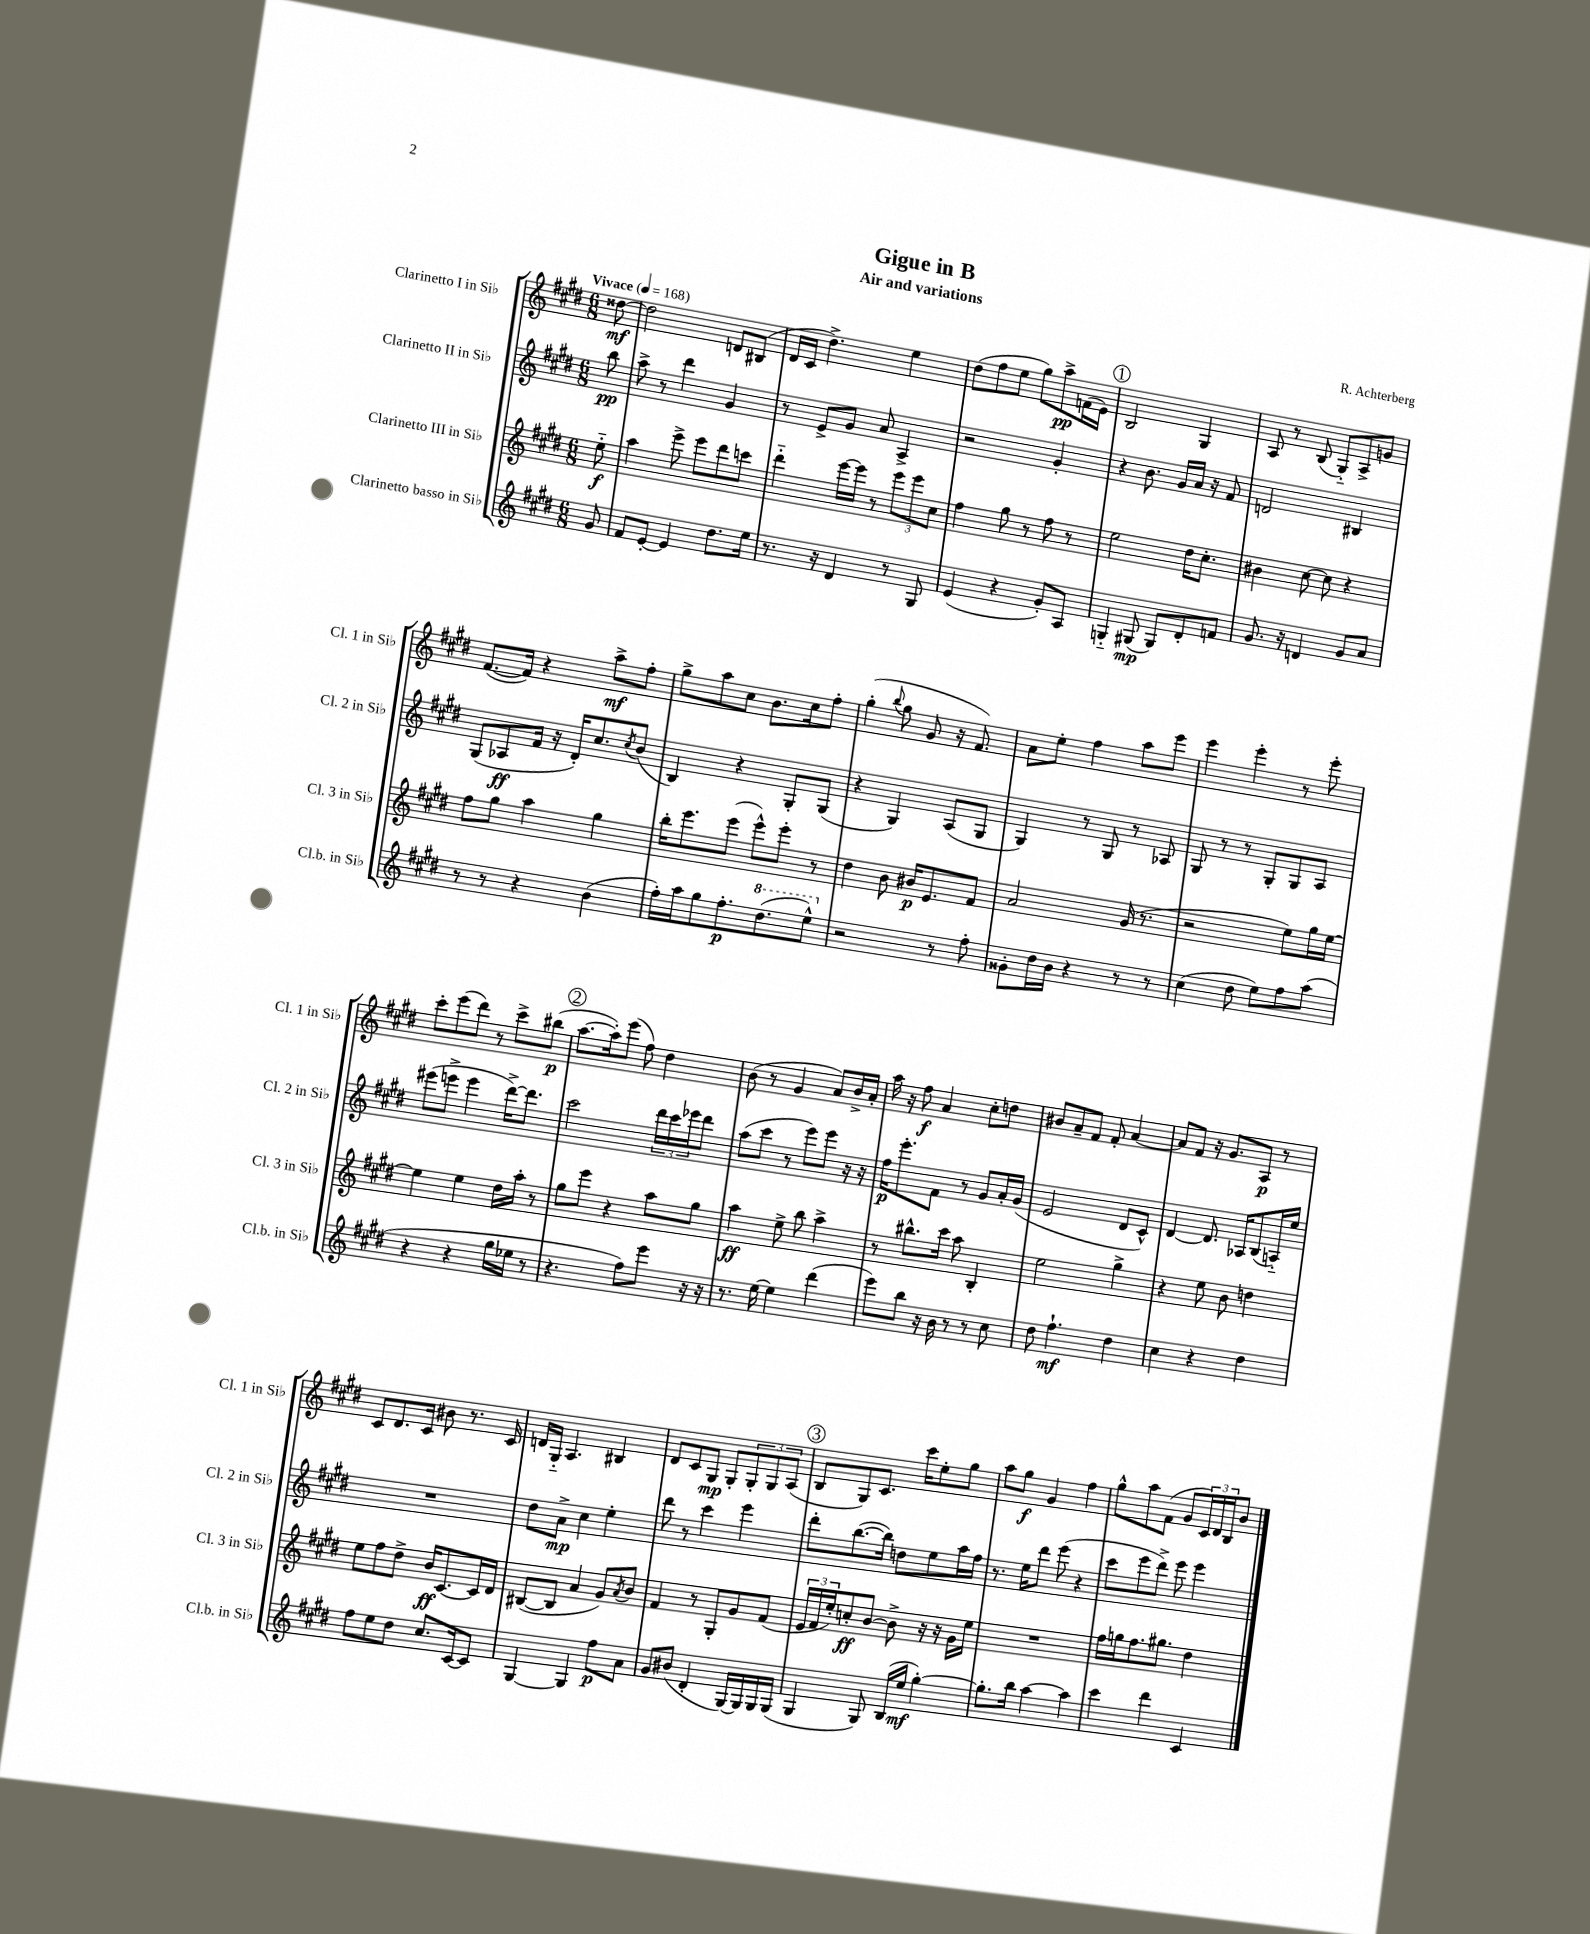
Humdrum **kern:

**kern	**dynam	**kern	**dynam	**kern	**dynam	**kern	**dynam
*part4	*part4	*part3	*part3	*part2	*part2	*part1	*part1
*staff4	*staff4	*staff3	*staff3	*staff2	*staff2	*staff1	*staff1
*I"Clarinetto basso in Si♭	*	*I"Clarinetto III in Si♭	*	*I"Clarinetto II in Si♭	*	*I"Clarinetto I in Si♭	*
*I'Cl.b. in Si♭	*	*I'Cl. 3 in Si♭	*	*I'Cl. 2 in Si♭	*	*I'Cl. 1 in Si♭	*
*clefG2	*	*clefG2	*	*clefG2	*	*clefG2	*
*k[f#c#g#d#]	*	*k[f#c#g#d#]	*	*k[f#c#g#d#]	*	*k[f#c#g#d#]	*
*M6/8	*	*M6/8	*	*M6/8	*	*M6/8	*
*MM168	*	*MM168	*	*MM168	*	*MM168	*
=	=	=	=	=	=	=	=
!	!	!	!	!	!	!LO:TX:a:B:t=Vivace	!
8g#/	.	8ee\	f	8bb\	pp	[8dd##X\	mf
=1	=1	=1	=1	=1	=1	=1	=1
8f#/L	.	4aa\	.	8aa^\	.	2dd##\]	.
[8e'/J	.	.	.	8r	.	.	.
4e/]	.	8eee^\	.	4ddd#\	.	.	.
.	.	8eee\L	.	.	.	.	.
8.dd#\L	.	8ddd#\	.	4g#/	.	8dn/L	.
.	.	8cccn\J	.	.	.	(8B#X/J	.
16ee\Jk	.	.	.	.	.	.	.
=2	=2	=2	=2	=2	=2	=2	=2
8.r	.	4ddd#\	.	8r	.	16d#/LL	.
.	.	.	.	.	.	16c#/JJ	.
.	.	.	.	8e^/L	.	4.dd#^\)	.
16r	.	.	.	.	.	.	.
4d#/	.	[16eee\LL	.	8g#/J	.	.	.
.	.	16eee\JJ]	.	.	.	.	.
.	.	8r	.	8a/	.	.	.
8r	.	12eee\L	.	4A^/	.	4ee\	.
.	.	12eee\	.	.	.	.	.
8G#/	.	.	.	.	.	.	.
.	.	12cc#\J	.	.	.	.	.
=3	=3	=3	=3	=3	=3	=3	=3
(4e/	.	4ff#\	.	2r	.	(8dd#\L	.
.	.	.	.	.	.	8ff#\	.
4r	.	8gg#\	.	.	.	8ee\J	.
.	.	8r	.	.	.	8gg#\L)	.
8g#'/L)	.	8ff#\	.	4g#'/	.	8aa^\	pp
8A/J	.	8r	.	.	.	(16fn\L	.
.	.	.	.	.	.	16e\JJ)	.
!!LO:REH:place=s1:t=1
=4	=4	=4	=4	=4	=4	=4	=4
4Gn/	.	2ee\	.	4r	.	2B/	.
(8G#X/	mp	.	.	8.b\	.	.	.
8G#/L)	.	.	.	.	.	.	.
.	.	.	.	16g#/LL	.	.	.
8d#'/	.	16dd#\KL	.	16a/JJ	.	4G#/	.
.	.	8.cc#'\J	.	16r	.	.	.
8fn/J	.	.	.	8f#/	.	.	.
=5	=5	=5	=5	=5	=5	=5	=5
8.g#/	.	4b#X\	.	2dn/	.	8A/	.
.	.	.	.	.	.	8r	.
16r	.	.	.	.	.	.	.
4dn/	.	[8cc#\	.	.	.	(8B/	.
.	.	8cc#\]	.	.	.	8G#/L)	.
8g#/L	.	4r	.	4B#X/	.	8A^/	.
8a/J	.	.	.	.	.	8gn/J	.
!!LO:LB:g=z
=6	=6	=6	=6	=6	=6	=6	=6
8r	.	8ff#\L	.	(8G#/L	.	([8.f#/L	.
8r	.	8gg#\J	.	8A-X/	ff	.	.
.	.	.	.	.	.	16f#/Jk])	.
4r	.	4aa\	.	16f#/Jk	.	4r	.
.	.	.	.	16r	.	.	.
.	.	.	.	16d#'/KL)	.	.	.
.	.	.	.	8.cc#/	.	.	.
(4b\	.	4gg#\	.	.	.	8aa^\L	mf
.	.	.	.	8qcc#/	.	.	.
.	.	.	.	(8b/J	.	8ff#'\J	.
=7	=7	=7	=7	=7	=7	=7	=7
16ff#'\LL)	.	16bb'\KL	.	4B/)	.	8gg#^\L	.
16aa\J	.	8.eee\	.	.	.	.	.
8gg#\	.	.	.	.	.	8aa\	.
8.ff#'\	p	(8eee\J	.	4r	.	8cc#\J	.
.	.	8eee^^\L)	.	.	.	8.b\L	.
*8va	*	*	*	*	*	*	*
(8.ddd#\	.	.	.	.	.	.	.
.	.	8eee'\J	.	8G#'/L	.	.	.
.	.	.	.	.	.	16cc#\k	.
8eee^^\J)	.	8r	.	(8G#/J	.	8ff#'\J	.
=8	=8	=8	=8	=8	=8	=8	=8
*X8va	*	*	*	*	*	*	*
2r	.	4dd#\	.	4r	.	(4gg#'\	.
.	.	.	.	.	.	8qqbb/	.
.	.	8b\	.	4G#/)	.	8gg#\	.
.	.	16b#X/KL	p	.	.	8g#/	.
.	.	8.e/	.	.	.	.	.
8r	.	.	.	(8A/L	.	16r	.
.	.	.	.	.	.	8.f#/)	.
8ff#'\	.	8f#/J	.	8G#/J	.	.	.
=9	=9	=9	=9	=9	=9	=9	=9
8g##X'\L	.	2a/	.	4G#/)	.	8a\L	.
16dd#\L	.	.	.	.	.	8ee'\J	.
16b\JJ	.	.	.	.	.	.	.
4r	.	.	.	8r	.	4ff#\	.
.	.	.	.	8G#/	.	.	.
8r	.	(16g#/	.	8r	.	8aa\L	.
.	.	8.r	.	.	.	.	.
8r	.	.	.	8A-X/	.	8eee\J	.
=10	=10	=10	=10	=10	=10	=10	=10
(4cc#\	.	2r	.	8G#/	.	4eee\	.
.	.	.	.	8r	.	.	.
8dd#\	.	.	.	8r	.	4eee'\	.
8ee\L)	.	.	.	8G#'/L	.	.	.
8ff#\	.	8ee\L)	.	8G#/	.	8r	.
(8aa\J	.	16gg#\L	.	8A/J	.	8eee'\	.
.	.	[16ee\JJ	.	.	.	.	.
!!LO:LB:g=z
=11	=11	=11	=11	=11	=11	=11	=11
4r	.	4ee\]	.	(8eee#X\L	.	8ccc#'\L	.
.	.	.	.	8eeen^\J	.	(8eee\	.
4r	.	4ee\	.	4eee\	.	8ddd#\J)	.
.	.	.	.	.	.	8r	.
16gg#\LL	.	16dd#\LL	.	[16ddd#^\KL)	.	8ccc#^\L	.
16ee-X\JJ	.	16aa'\JJ	.	8.ddd#\J]	.	.	.
8r	.	8r	.	.	.	(8bb#X\J	p
!!LO:REH:place=s1:t=2
=12	=12	=12	=12	=12	=12	=12	=12
4.r	.	8gg#\L	.	2ccc#\	.	[8.aa\L	.
.	.	8eee\J	.	.	.	.	.
.	.	.	.	.	.	16aa'\k])	.
.	.	4r	.	.	.	(8eee\J	.
8ff#\L)	.	.	.	.	.	8ff#\)	.
8eee\J	.	8aa\L	.	24ddd#\LL	.	4dd#\	.
.	.	.	.	24ccc#\	.	.	.
.	.	.	.	24eee-X\J	.	.	.
16r	.	8gg#\J	.	8ddd#\J	.	.	.
16r	.	.	.	.	.	.	.
=13	=13	=13	=13	=13	=13	=13	=13
8.r	.	4aa\	ff	(8aa\L	.	(8b\	.
.	.	.	.	8ccc#\J	.	8r	.
[16ee\	.	.	.	.	.	.	.
4ee\]	.	8ee^\	.	8r	.	4g#/	.
.	.	8bb\	.	8eee\L)	.	.	.
(4ddd#\	.	4aa^\	.	8eee\J	.	8a/L)	.
.	.	.	.	16r	.	16b^/L	.
.	.	.	.	16r	.	16a'/JJ	.
=14	=14	=14	=14	=14	=14	=14	=14
8eee\L)	.	8r	.	16ff#\KL	p	16aa\	.
.	.	.	.	8.eee'\	.	16r	.
8bb\J	.	8.bb#X^^\L	.	.	.	8ff#\	f
16r	.	.	.	8f#\J	.	4a/	.
16b\	.	16ccc#\Jk	.	.	.	.	.
8r	.	8aa\	.	8r	.	.	.
8r	.	4B'/	.	8g#/L	.	8cc#'\L	.
8cc#\	.	.	.	16a'/L	.	8ddn\J	.
.	.	.	.	(16g#/JJ	.	.	.
=15	=15	=15	=15	=15	=15	=15	=15
8dd#\	.	2ee\	.	2e/	.	8b#X/L	.
4.ff#`\	mf	.	.	.	.	8a~/	.
.	.	.	.	.	.	8f#/J	.
.	.	.	.	.	.	8f#'/	.
4dd#\	.	4gg#^\	.	8d#/L	.	[4a/	.
.	.	.	.	8c#^^/J)	.	.	.
=16	=16	=16	=16	=16	=16	=16	=16
4cc#\	.	4r	.	[4d#/	.	8a/L]	.
.	.	.	.	.	.	8f#/J	.
4r	.	8ee\	.	8.d#/]	.	16r	.
.	.	.	.	.	.	8.g#/L	.
.	.	8b\	.	.	.	.	.
.	.	.	.	16A-X/KL	.	.	.
4dd#\	.	4ddn\	.	(8B/	.	8A/J	p
.	.	.	.	16An/L)	.	8r	.
.	.	.	.	16ee/JJ	.	.	.
!!LO:LB:g=z
=17	=17	=17	=17	=17	=17	=17	=17
8ff#\L	.	8ee\L	.	2.r	.	8c#/L	.
8ee\	.	8ff#\	.	.	.	8.d#/	.
8dd#\J	.	8dd#^\J	.	.	.	.	.
.	.	.	.	.	.	16c#/Jk	.
8.cc#/L	.	16b/KL	ff	.	.	8b#X\	.
.	.	[8.c#/	.	.	.	.	.
.	.	.	.	.	.	8.r	.
[16c#/k	.	.	.	.	.	.	.
8c#/J]	.	16c#/L]	.	.	.	.	.
.	.	16d#/JJ	.	.	.	16c#/	.
=18	=18	=18	=18	=18	=18	=18	=18
[4G#/	.	([8B#X/L	.	8dd#\L	.	16dn/LL	.
.	.	.	.	.	.	16G#/JJ	.
.	.	8B#/J]	.	8a^\J	mp	4.A/	.
4G#/]	.	4a/	.	4cc#\	.	.	.
8ff#\L	p	8g#/L)	.	4ee'\	.	4B#X/	.
.	.	8qa/	.	.	.	.	.
8a\J	.	8b/J	.	.	.	.	.
=19	=19	=19	=19	=19	=19	=19	=19
8g#/L	.	4f#/	.	8ddd#\	.	8d#/L	.
(8b#X/J	.	.	.	8r	.	8c#/	.
4d#'/	.	8r	.	4ccc#\	.	8G#/J	mp
.	.	8G#'/L	.	.	.	8G#'/L	.
[16G#/LL)	.	8g#/	.	4eee\	.	12G#'/	.
16G#/]	.	.	.	.	.	.	.
.	.	.	.	.	.	12G#/	.
16G#/	.	(8f#/J	.	.	.	.	.
.	.	.	.	.	.	(12A/J	.
(16G#/JJ	.	.	.	.	.	.	.
!!LO:REH:place=s1:t=3
=20	=20	=20	=20	=20	=20	=20	=20
4G#/	.	24e/LL	.	8ddd#'\L	.	8B/L	.
.	.	24f#/	.	.	.	.	.
.	.	24ee'/J)	.	.	.	.	.
.	.	8ccn'/	ff	([8.bb\	.	8G#/)	.
8G#/)	.	[8b/J	.	.	.	8.c#/J	.
.	.	.	.	16bb\Jk])	.	.	.
(16B/LL	.	8b^\]	.	8ddn\L	.	.	.
16ee/JJ	mf	.	.	.	.	16ccc#\KL	.
[4gg#'\)	.	16r	.	8ee\	.	8ee'\	.
.	.	16r	.	.	.	.	.
.	.	16g#\LL	.	16aa\L	.	8gg#\J	.
.	.	16ee\JJ	.	16ff#\JJ	.	.	.
=21	=21	=21	=21	=21	=21	=21	=21
8.gg#'\L]	.	2.r	.	8.r	.	8aa\L	.
.	.	.	.	.	.	8gg#\J	f
16bb\Jk	.	.	.	16ee\KL	.	.	.
[4aa\	.	.	.	8ddd#\J	.	4g#/	.
.	.	.	.	(8eee\	.	.	.
4aa\]	.	.	.	4r	.	4ff#\	.
=22	=22	=22	=22	=22	=22	=22	=22
4ccc#\	.	16ff#\LL	.	8ccc#\L	.	8gg#^^\L	.
.	.	16ggn\J	.	.	.	.	.
.	.	8.ff#\	.	8eee\	.	8aa\	.
4ddd#\	.	.	.	8ddd#^\J)	.	(8f#\J	.
.	.	8.gg#X\J	.	.	.	.	.
.	.	.	.	8eee\	.	8g#/L	.
4c#/	.	4dd#\	.	4eee\	.	24c#/L)	.
.	.	.	.	.	.	24d#/	.
.	.	.	.	.	.	24B/J	.
.	.	.	.	.	.	8b/J	.
==	==	==	==	==	==	==	==
*-	*-	*-	*-	*-	*-	*-	*-
